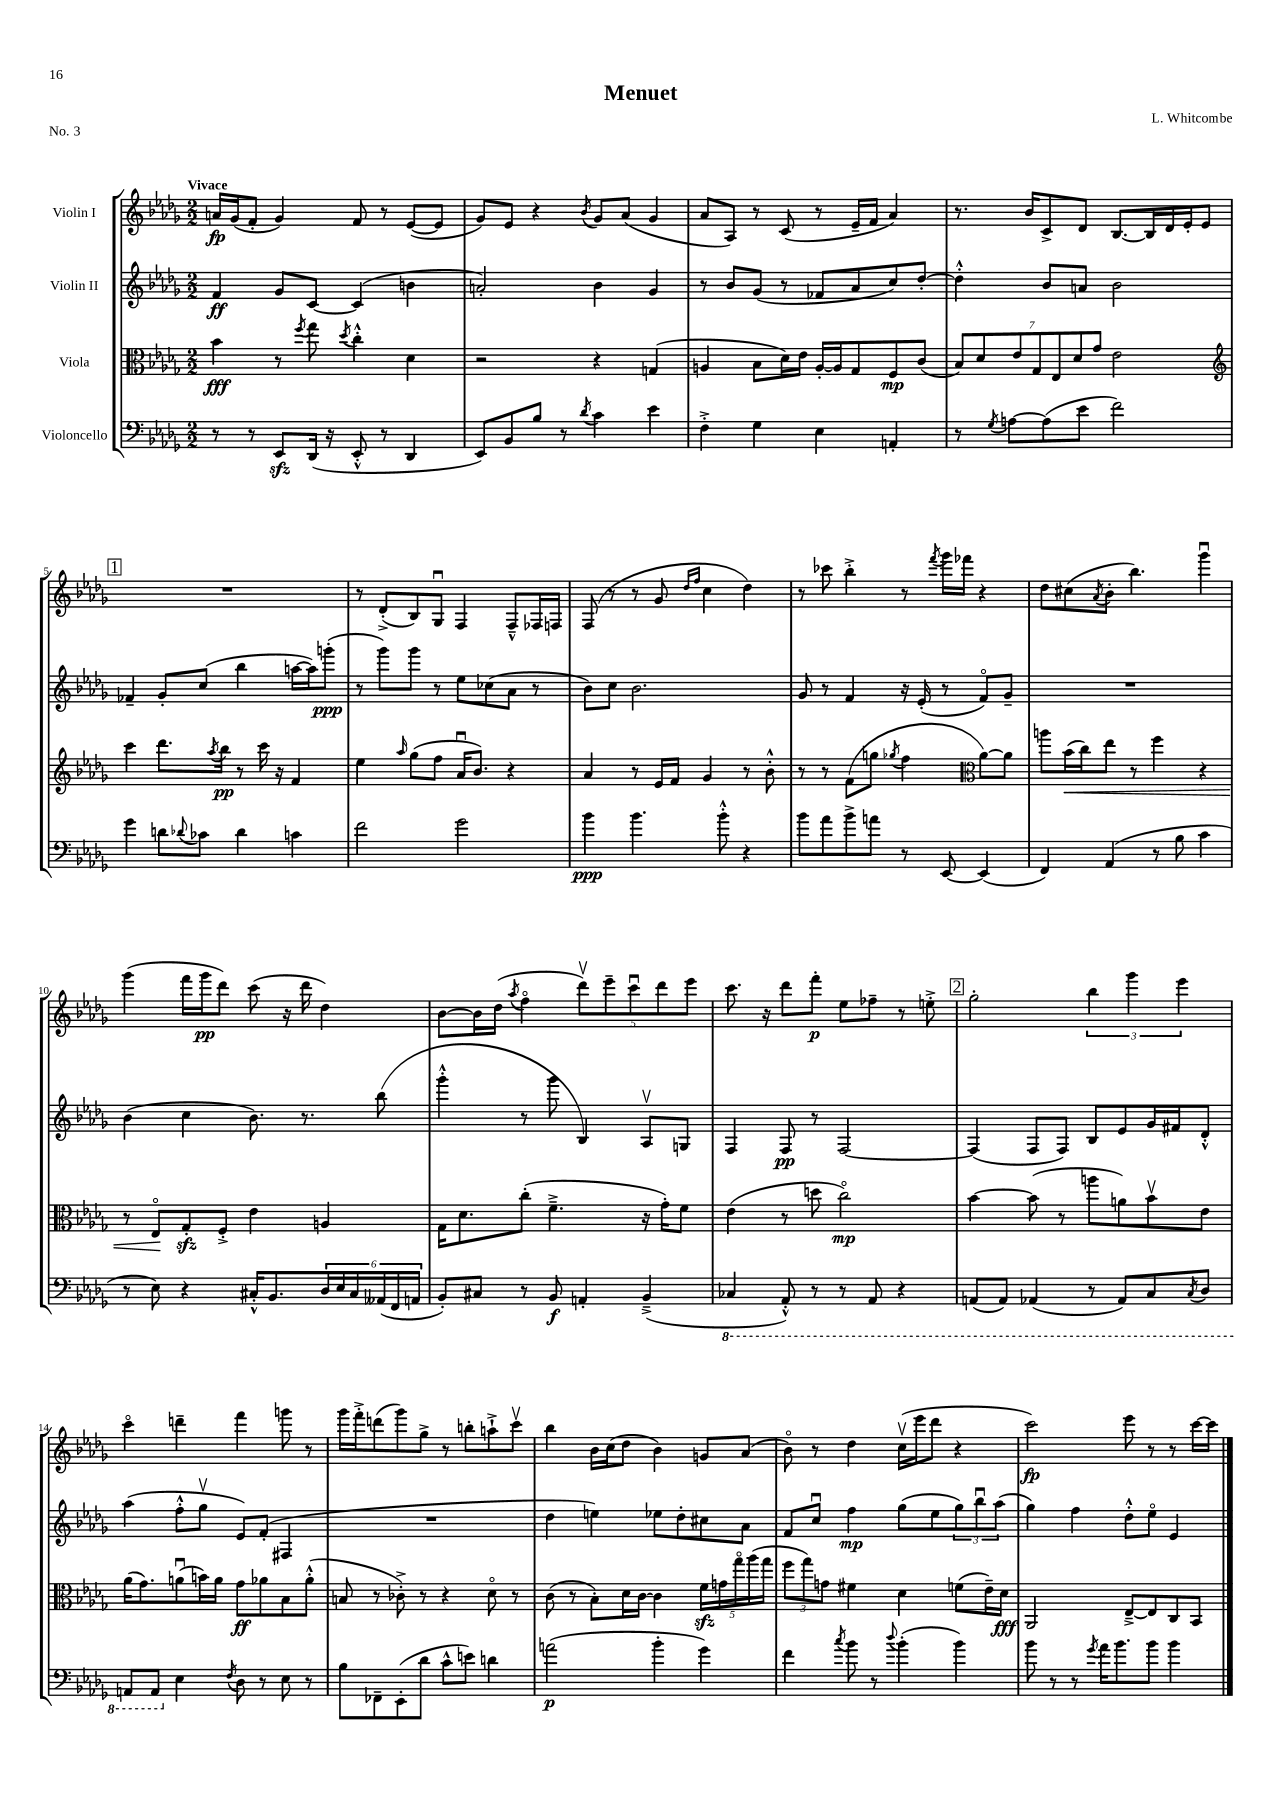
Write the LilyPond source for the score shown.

\header { title = "Menuet" composer = "L. Whitcombe" piece = "No. 3" }
<<
\new StaffGroup <<
\new Staff = "s0" \with { instrumentName = "Violin I" } {
    \clef treble \key des \major \numericTimeSignature \time 2/2 \tempo "Vivace"
    a'16\fp ges'16( f'8-. ges'4) f'8 r8 ees'8~( ees'8 |
    ges'8) ees'8 r4 \acciaccatura { bes'8 } ges'8 aes'8( ges'4 |
    aes'8 aes8) r8 c'8( r8 ees'16-- f'16 aes'4) |
    r8. bes'16 c'8-> des'8 bes8.~ bes16 des'16 ees'16-. ees'8 |
    \mark \markup { \box "1" } R1 |
    r8 des'8-.->( bes8) ges8\downbow f4 f8---^ fes16 f16 |
    f8( r8 r8 ges'8 \grace { des''16 f''16 } c''4 des''4) |
    r8 ces'''8 bes''4-.-> r8 \acciaccatura { f'''8 } ges'''16 fes'''16 r4 |
    des''8 cis''8( \acciaccatura { aes'8 } bes'8-. bes''4.) ges'''4\downbow |
    ges'''4( f'''16 ges'''16\pp des'''8) c'''8( r16 des'''16 des''4) |
    bes'8~ bes'16 des''16( \acciaccatura { aes''8 } f''4\flageolet \tuplet 5/4 { des'''8\upbow) ees'''8-- c'''8\downbow des'''8 ees'''8 } |
    c'''8. r16 des'''8 f'''8-.\p ees''8 fes''8-- r8 e''8-.-> |
    \mark \markup { \box "2" } ges''2-. \tuplet 3/2 { bes''4 ges'''4 ees'''4 } |
    c'''4\flageolet d'''4-- f'''4 g'''8 r8 |
    ges'''16 f'''16-.-> d'''8( ges'''8) ges''8-> r8 b''8-. a''8-!-> c'''8\upbow |
    bes''4 bes'16 c''16( des''8 bes'4) g'8 aes'8( |
    bes'8\flageolet) r8 des''4 c''16\upbow( ees'''16 des'''8 r4 |
    c'''2\fp) ees'''8 r8 r8 c'''16~ c'''16 \bar "|." |
}
\new Staff = "s1" \with { instrumentName = "Violin II" } {
    \clef treble \key des \major \numericTimeSignature \time 2/2
    f'4\ff ges'8 c'8~ c'4( b'4 |
    a'2-.) bes'4 ges'4 |
    r8 bes'8 ges'8( r8 fes'8 aes'8 c''8) des''8~-. |
    des''4-.-^ bes'8 a'8 bes'2 |
    \mark \markup { \box "1" } fes'4-- ges'8-. c''8( bes''4 a''16~ a''16) g'''8-.\ppp( |
    r8 ges'''8) ges'''8 r8 ees''8 ces''8( aes'8 r8 |
    bes'8) c''8 bes'2. |
    ges'8 r8 f'4 r16 ees'16-.( r8 f'8\flageolet) ges'8-- |
    R1 |
    bes'4( c''4 bes'8.) r8. bes''8( |
    ges'''4-.-^ r8 ges'''8 bes4) aes8\upbow g8 |
    f4 f8\pp r8 f2~ |
    \mark \markup { \box "2" } f4( f8 f8) bes8 ees'8 ges'16 fis'16 des'8-.-^ |
    aes''4( f''8-.-^ ges''8\upbow ees'8) f'8-.( fis4 |
    R1 |
    des''4 e''4) ees''8 des''8-. cis''8 aes'8 |
    f'8 c''8\downbow f''4\mp ges''8( ees''8 \tuplet 3/2 { ges''8) bes''8\downbow aes''8( } |
    ges''4) f''4 des''8-.-^ ees''8\flageolet ees'4 \bar "|." |
}
\new Staff = "s2" \with { instrumentName = "Viola" } {
    \clef alto \key des \major \numericTimeSignature \time 2/2
    bes'4\fff r8 \acciaccatura { f''8 } ges''8 \acciaccatura { des''8 } c''4-.-^ des'4 |
    r2 r4 g4( |
    a4 bes8 des'16) ees'16 a16~-. a16 ges8 f8\mp c'8( |
    \tuplet 7/4 { bes8) des'8 ees'8 ges8 ees8 des'8 ges'8 } ees'2 |
    \mark \markup { \box "1" } \clef treble c'''4 des'''8. \acciaccatura { aes''8 } bes''16\pp r8 c'''16 r16 f'4 |
    ees''4 \grace { aes''16 } ges''8( f''8 aes'16\downbow bes'8.) r4 |
    aes'4 r8 ees'16 f'16 ges'4 r8 bes'8-.-^ |
    r8 r8 f'8( g''8 \acciaccatura { ges''8 } f''4 \clef alto aes'8~) aes'8 |
    a''8 bes'16\<( c''16) ees''8 r8 f''4 r4 |
    r8 ees8\flageolet\! ges8-.\sfz f8-.-> ees'4 a4 |
    ges16 des'8. c''8-.( f'4.---> r16 ges'16-.) f'8 |
    ees'4( r8 d''8 c''2\flageolet\mp) |
    \mark \markup { \box "2" } bes'4~ bes'8( r8 a''8 a'8) bes'8\upbow ees'8 |
    aes'16( ges'8.) a'8\downbow( b'16) a'16 ges'8\ff aes'8 bes8 aes'8-.-^( |
    b8 r8 ces'8-.->) r8 r4 des'8\flageolet r8 |
    c'8( r8 bes8-.) des'16 c'16~ c'4 \tuplet 5/4 { f'16\sfz g'16 ges''16\flageolet aes''16( ges''16 } |
    \tuplet 3/2 { f''8 ges''8) g'8 } fis'4 des'4 f'8( ees'16--) des'16\fff |
    aes,2 ees8~---> ees8 c8 bes,8 \bar "|." |
}
\new Staff = "s3" \with { instrumentName = "Violoncello" } {
    \clef bass \key des \major \numericTimeSignature \time 2/2
    r8 r8 ees,8\sfz des,16( r16 ees,8-.-^ r8 des,4 |
    ees,8) bes,8 bes8 r8 \acciaccatura { des'8 } c'4 ees'4 |
    f4-.-> ges4 ees4 a,4-. |
    r8 \acciaccatura { ges8 } a8~ a8( ees'8 f'2) |
    \mark \markup { \box "1" } ges'4 d'8 \appoggiatura { des'8 } ces'8 des'4 c'4 |
    f'2 ges'2 |
    bes'4\ppp bes'4. bes'8-.-^ r4 |
    bes'8 aes'8 bes'8-> a'8 r8 ees,8~ ees,4( |
    f,4) aes,4( r8 bes8 c'4 |
    r8 ees8) r4 cis16-.-^ bes,8. \tuplet 6/4 { des16 ees16 cis16 aeses,16( f,16 a,16 } |
    bes,8-.) cis8 r8 bes,8\f a,4-. bes,4--->( |
    \ottava #-1 ces,4 aes,,8-.-^) r8 r8 aes,,8 r4 |
    \mark \markup { \box "2" } a,,8( a,,8) aes,,4( r8 aes,,8) c,8 \acciaccatura { c,8 } des,8 |
    a,,8 a,,8 \ottava #0 ees4 \acciaccatura { f8 } des8 r8 ees8 r8 |
    bes8 fes,8-- ees,8-.( des'8 c'8-^ e'8) d'4 |
    a'2\p( bes'4-. ges'4) |
    f'4 \acciaccatura { c''8 } bes'8 r8 \appoggiatura { des''8 } bes'4-.( bes'4) |
    bes'8 r8 r8 \acciaccatura { ges'8 } aes'16 bes'8. bes'8 bes'4 \bar "|." |
}
>>
>>
